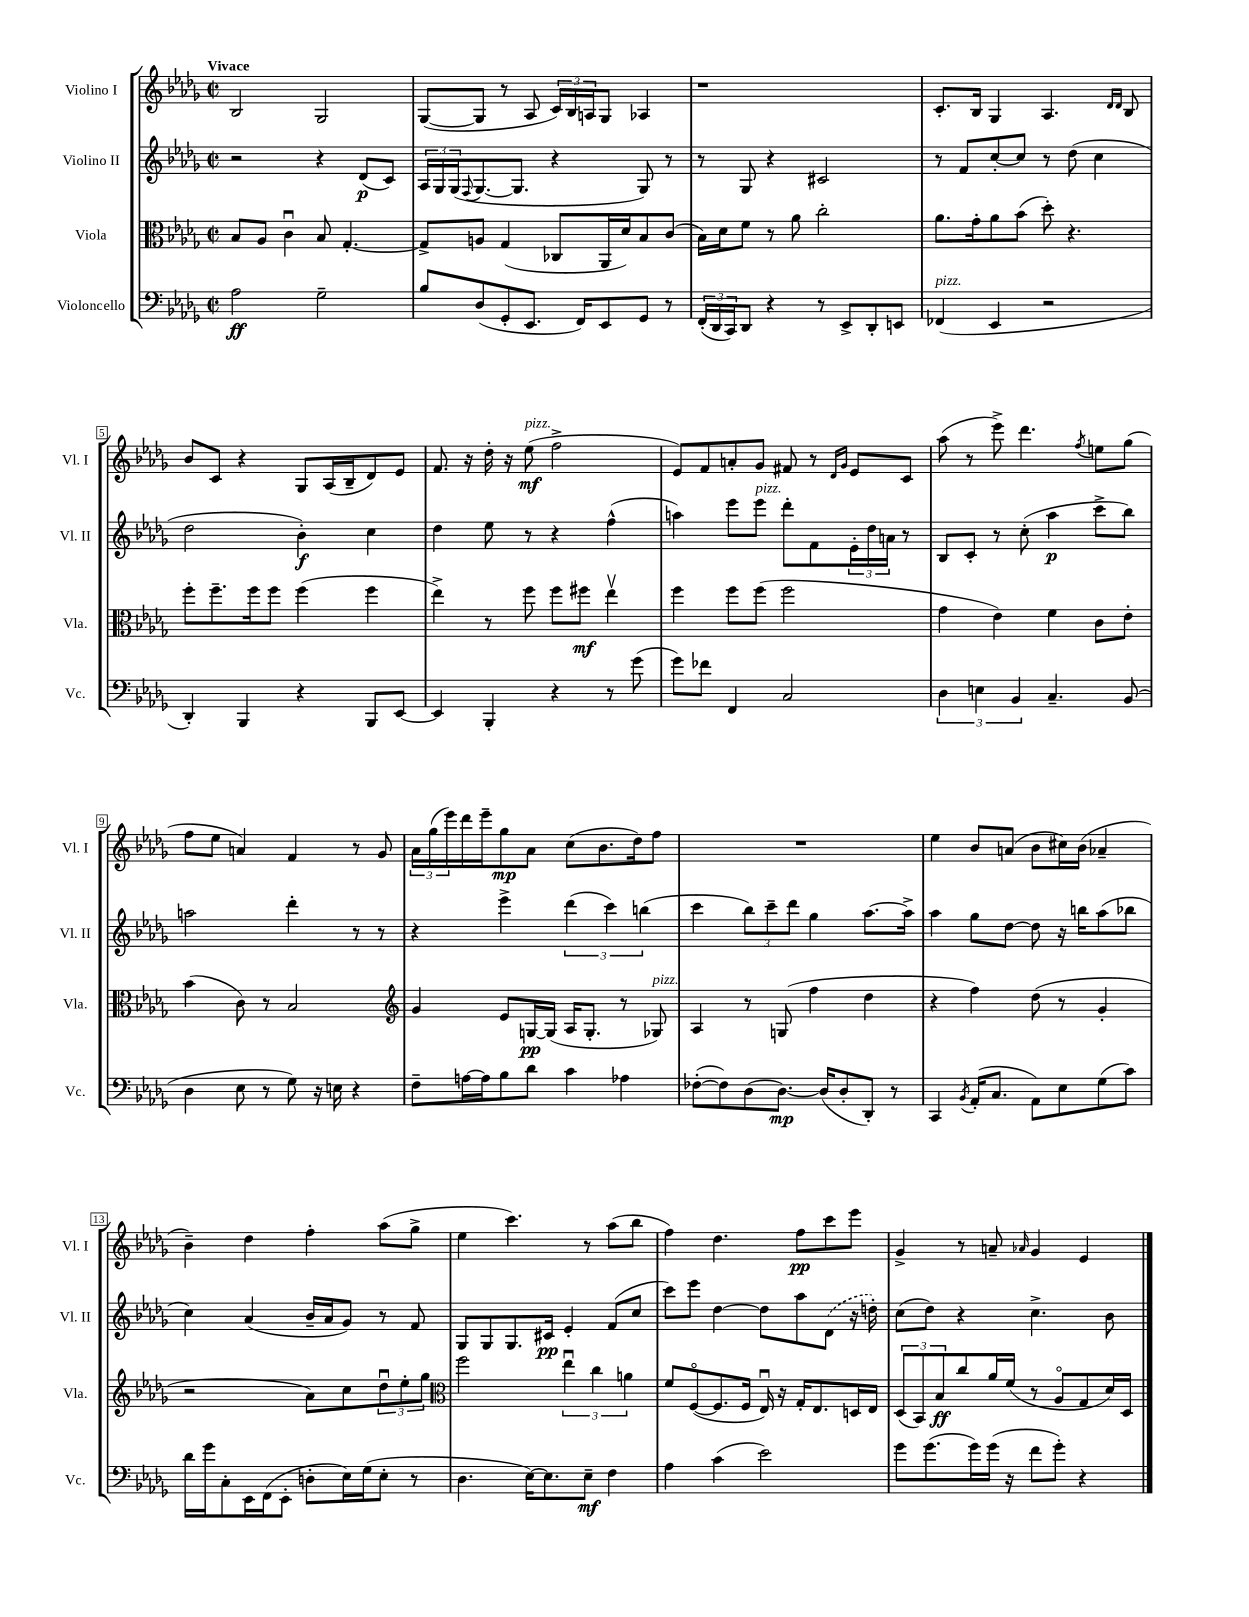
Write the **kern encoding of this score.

**kern	**kern	**kern	**kern
*staff4	*staff3	*staff2	*staff1
*clefF4	*clefC3	*clefG2	*clefG2
*k[b-e-a-d-g-]	*k[b-e-a-d-g-]	*k[b-e-a-d-g-]	*k[b-e-a-d-g-]
*M2/2	*M2/2	*M2/2	*M2/2
*met(c|)	*met(c|)	*met(c|)	*met(c|)
2A-\	8B-/L	2r	2B-/
.	8A-/J	.	.
.	4cu\	.	.
2G-~\	8B-/	4r	2G-/
.	[4.G-'/	.	.
.	.	(8d-/L	.
.	.	8c/J)	.
=	=	=	=
8B-/L	8G-^/]L	24A-/LL	([8G-/L
.	.	24G-/	.
.	.	(24G-/J	.
.	.	8qqF/	.
(8D-/	8A/J	[8.G-/	8G-/]J
8GG-'/	(4G-/	.	8r
.	.	8.G-/]J	.
8.EE-/J	.	.	8A-/
.	8C-/L	4r	24c/LL)
.	.	.	24B-/
16FF/LK)	.	.	.
.	.	.	24A/J
8EE-/	16AA-/L	.	8G-/J
.	16d-/J)	.	.
8GG-/J	8B-/	8G-/)	4A-/
8r	(8c/J	8r	.
=	=	=	=
(24FF'/LL	16B-\LL)	8r	1r
24DD-/	.	.	.
.	16d-\J	.	.
24CC/J)	.	.	.
8DD-/J	8f\J	8G-/	.
4r	8r	4r	.
.	8a-\	.	.
8r	2cc'\	2c#/	.
8EE-^/L	.	.	.
8DD-'/	.	.	.
8EE/J	.	.	.
=	=	=	=
(4FF-/	8.a-\L	8r	8.c'/L
.	.	8f/L	.
.	16g-'\k	.	16B-/Jk
4EE-/	8a-\	[8cc'/	4G-/
.	(8b-\J	8cc/]J	.
2r	8dd-'\)	8r	4.A-/
.	4.r	(8dd-\	.
.	.	4cc\	.
.	.	.	16qqd-/LL
.	.	.	16qqd-/JJ
.	.	.	8B-/
=	=	=	=
4DD-'/)	8ff'\L	2dd-\	8b-/L
.	8.ff~\	.	8c/J
4BBB-/	.	.	4r
.	16ff\k	.	.
.	8ff\J	.	.
4r	(4ff\	4b-'\)	8G-/L
.	.	.	(16A-/L
.	.	.	16B-~/J
8BBB-/L	4ff\	4cc\	8d-/)
[8EE-/J	.	.	8e-/J
=	=	=	=
4EE-/]	4ee-^\)	4dd-\	8.f/
.	.	.	16r
4BBB-'/	8r	8ee-\	16dd-'\
.	.	.	16r
.	8ff\	8r	(8ee-\
4r	8ff\L	4r	2ff^\
.	8ff#\J	.	.
8r	4ee-v\	(4ff^^\	.
(8g-\	.	.	.
=	=	=	=
8g-\L)	4ff\	4aa\)	8e-/L)
8f-\J	.	.	8f/
4FF/	8ff\L	8eee-\L	8a'/
.	(8ff\J	8eee-\J	8g-/J
2C/	2ff\	8ddd-'\L	8f#/
.	.	8f\	8r
.	.	.	16qqd-/LL
.	.	.	16qqg-/JJ
.	.	24e-'\L	8e-/L
.	.	24dd-\	.
.	.	24a\JJ	.
.	.	8r	8c/J
=	=	=	=
6D-\	4g-\	8B-/L	(8aa-\
.	.	8c'/J	8r
6E\	.	.	.
.	4e-\)	8r	8eee-^\)
6BB-/	.	.	.
.	.	(8cc'\	4.ddd-\
4.C~/	4f\	4aa-\	.
.	.	.	8qff/
.	8c\L	8ccc^\L	8ee\L
(8BB-/	8e-'\J	8bb-\J)	(8gg-\J
=	=	=	=
4D-\	(4b-\	2aa\	8ff\L
.	.	.	8ee-\J
8E-\	8c\)	.	4a/)
8r	8r	.	.
8G-\)	2B-/	4ddd-'\	4f/
16r	.	.	.
16E\	.	.	.
4r	.	8r	8r
.	.	8r	8g-/
=	=	=	=
*	*clefG2	*	*
8F~\L	4g-/	4r	24a-\LL
.	.	.	(24gg-\
.	.	.	24eee-\)
[16A\L	.	.	16ddd-\
16A\]J	.	.	16eee-~\J
8B-\	8e-/L	4eee-^\	8gg-\
8d-\J	[16G/L	.	8a-\J
.	(16G/]JJ	.	.
4c\	16A-/LK	(6ddd-\	(8cc\L
.	8.G'/J	.	.
.	.	.	8.b-\
.	.	6ccc\)	.
4A-\	8r	.	.
.	.	.	16dd-\k)
.	.	(6bb\	.
.	8G-/)	.	8ff\J
=	=	=	=
([8F-'\L	4A-/	4ccc\	1r
8F-\])	.	.	.
(8D-\	8r	12bb-\L)	.
.	.	12ccc~\	.
[8.D-\J)	(8G/	.	.
.	.	12ddd-\J	.
.	4ff\	4gg-\	.
(16D-/]LK	.	.	.
8D-'/	.	.	.
8DD-'/J)	4dd-\	[8.aa-\L	.
8r	.	.	.
.	.	16aa-^\]Jk	.
=	=	=	=
4CC/	4r	4aa-\	4ee-\
8qBB-/	.	.	.
(16AA-'/LK	4ff\)	8gg-\L	8b-/L
8.C/J	.	.	.
.	.	[8dd-\J	(8a/J
8AA-\L)	(8dd-\	8dd-\]	8b-\L
8E-\	8r	16r	16cc#\L)
.	.	16bb\LK	(16b-\JJ
(8G-\	4g-'/	(8aa-\	4a-~/
8c\J)	.	8bb-\J	.
=	=	=	=
16d-\LL	2r	4cc\)	4b-~\)
16g-\J	.	.	.
8C'\	.	.	.
16EE-\L	.	(4a-/	4dd-\
(16FF\J	.	.	.
8EE-'\J	.	.	.
8D'\L	8a-\L)	16b-~/LL	4ff'\
.	.	16a-/J	.
16E-\L)	8cc\	8g-/J)	.
(16G-\J	.	.	.
8E-'\J	12dd-u\	8r	(8aa-\L
.	12ee-'\	.	.
8r	.	8f/	8gg-^\J
.	12gg-\J	.	.
=	=	=	=
*	*clefC3	*	*
4.D-\	2ff\	8G-/L	4ee-\
.	.	8G-/	.
.	.	8.G-/	4.ccc\)
[16E-\LK)	.	.	.
8.E-\]	.	16c#/Jk	.
.	6ee-u\	4e-'/	.
8E-~\J	.	.	8r
.	6cc\	.	.
4F\	.	(8f/L	(8aa-\L
.	6a\	.	.
.	.	8cc/J	8bb-\J
=	=	=	=
4A-\	8f/L	8ccc\L)	4ff\)
.	([8Fo/	8eee-\J	.
(4c\	8.F/]	[4dd-\	4.dd-\
.	16F/Jk	.	.
2e-\)	16E-u/)	8dd-\]L	.
.	16r	.	.
.	16G-'/LK	8aa-\	8ff\L
.	8.E-/	.	.
.	.	(8d-\J	8ccc\
.	16D/L	16r	8eee-\J
.	16E-/JJ	16dd'\)	.
=	=	=	=
8g-\L	(12D-/L	(8cc\L	4g-^/
.	12BB-/)	.	.
(8.g-\	.	8dd-\J)	.
.	12B-/	.	.
.	8cc/	4r	8r
16g-\L)	.	.	.
(16g-\JJ	16a-/L	.	8a~/
16r	(16f/JJ	.	.
.	.	.	16qqa-/
8f\L	8r	4.cc^\	4g-/
8g-'\J)	8A-o/L	.	.
4r	8G-/	.	4e-/
.	16d-/L)	8b-\	.
.	16D-/JJ	.	.
==	==	==	==
*-	*-	*-	*-
